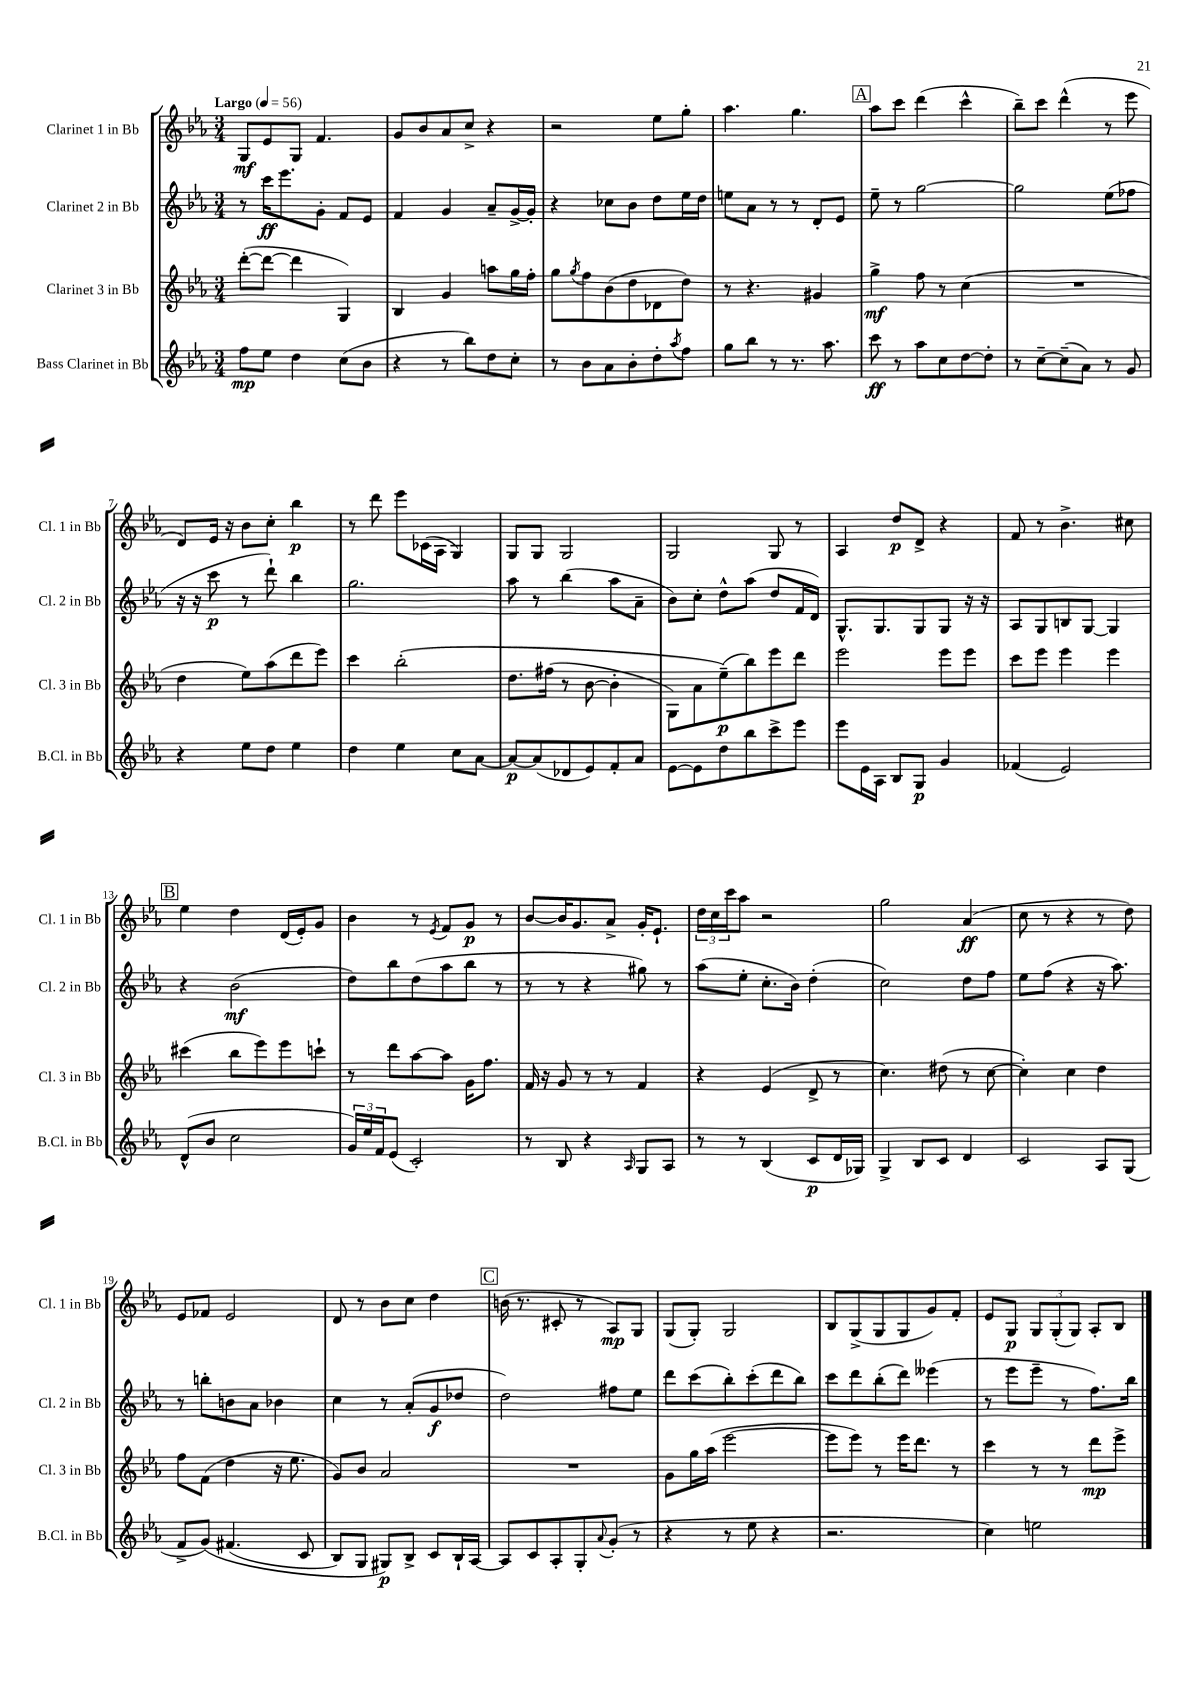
<<
\new StaffGroup <<
\new Staff = "s0" \with { instrumentName = "Clarinet 1 in Bb" shortInstrumentName = "Cl. 1 in Bb" } {
    \clef treble \key ees \major \numericTimeSignature \time 3/4 \tempo "Largo" 4 = 56
    g8\mf ees'8 g8 f'4. |
    g'8 bes'8 aes'8 c''8-> r4 |
    r2 ees''8 g''8-. |
    aes''4. g''4. |
    \mark \markup { \box "A" } aes''8 c'''8 d'''4( c'''4-^ |
    bes''8--) c'''8 d'''4-^( r8 ees'''8 |
    d'8) ees'16 r16 bes'8 c''8-. bes''4\p |
    r8 d'''8 ees'''8 ces'16( aes16 g4) |
    g8 g8 g2 |
    g2 g8 r8 |
    aes4 d''8\p d'8-> r4 |
    f'8 r8 bes'4.-> cis''8 |
    \mark \markup { \box "B" } ees''4 d''4 d'16( ees'16-.) g'8 |
    bes'4 r8 \acciaccatura { ees'8 } f'8 g'8\p r8 |
    bes'8~ bes'16 g'8. aes'8-> g'16-. ees'8.-! |
    \tuplet 3/2 { d''16 c''16 c'''16 } aes''8 r2 |
    g''2 aes'4\ff( |
    c''8 r8 r4 r8 d''8) |
    ees'8 fes'8 ees'2 |
    d'8 r8 bes'8 c''8 d''4 |
    \mark \markup { \box "C" } b'16( r8. cis'8-. r8 aes8\mp) g8 |
    g8( g8-.) g2 |
    bes8 g8->( g8 g8 g'8) f'8-. |
    ees'8 g8\p \tuplet 3/2 { g8 g8-.( g8) } aes8-. bes8 \bar "|." |
}
\new Staff = "s1" \with { instrumentName = "Clarinet 2 in Bb" shortInstrumentName = "Cl. 2 in Bb" } {
    \clef treble \key ees \major \numericTimeSignature \time 3/4
    r8 c'''16\ff ees'''8. g'8-. f'8 ees'8 |
    f'4 g'4 aes'8-- g'16~-> g'16-. |
    r4 ces''8 bes'8 d''8 ees''16 d''16 |
    e''8 aes'8 r8 r8 d'8-. ees'8 |
    \mark \markup { \box "A" } ees''8-- r8 g''2~ |
    g''2 ees''8( fes''8 |
    r16 r16 c'''8\p r8 d'''8-!) bes''4 |
    g''2. |
    aes''8 r8 bes''4( aes''8 aes'8-- |
    bes'8) c''8-. d''8-^ aes''8( d''8 f'16 d'16) |
    g8.-^ g8. g8 g8 r16 r16 |
    aes8 g8 b8 g8~ g4 |
    \mark \markup { \box "B" } r4 bes'2\mf( |
    d''8) bes''8 d''8( aes''8 bes''8 r8 |
    r8 r8 r4 gis''8) r8 |
    aes''8( ees''8-. c''8.-. bes'16) d''4-.( |
    c''2) d''8 f''8 |
    ees''8 f''8( r4 r16 aes''8.) |
    r8 b''8-. b'8 aes'8 bes'4 |
    c''4 r8 aes'8-.( g'8\f des''8 |
    \mark \markup { \box "C" } d''2) fis''8 ees''8 |
    d'''8 c'''8( bes''8-.) c'''8-.( d'''8 bes''8) |
    c'''8 d'''8 bes''8-.( d'''8) eeses'''4( |
    r8 ees'''8 ees'''8-- r8 f''8.) bes''16 \bar "|." |
}
\new Staff = "s2" \with { instrumentName = "Clarinet 3 in Bb" shortInstrumentName = "Cl. 3 in Bb" } {
    \clef treble \key ees \major \numericTimeSignature \time 3/4
    d'''8~-.( d'''8~ d'''4 g4) |
    bes4 g'4 a''8 g''16 f''16-. |
    g''8 \acciaccatura { g''8 } f''8 bes'8( d''8 des'8 d''8) |
    r8 r4. gis'4 |
    \mark \markup { \box "A" } g''4->\mf f''8 r8 c''4( |
    R2. |
    d''4 ees''8) aes''8( d'''8 ees'''8) |
    c'''4 bes''2-.\( |
    d''8. fis''16( r8 bes'8~ bes'4-. |
    g8) aes'8 ees''8--\p(\) bes''8) ees'''8 d'''8 |
    ees'''2 ees'''8 ees'''8 |
    c'''8 ees'''8 ees'''4 ees'''4 |
    \mark \markup { \box "B" } cis'''4( bes''8 ees'''8) ees'''8 c'''8-! |
    r8 d'''8 aes''8~ aes''8 g'16 f''8. |
    f'16 r16 g'8 r8 r8 f'4 |
    r4 ees'4( d'8-> r8 |
    c''4.) dis''8( r8 c''8~ |
    c''4-.) c''4 d''4 |
    f''8 f'8( d''4 r16 ees''8. |
    g'8) bes'8 aes'2 |
    \mark \markup { \box "C" } R2. |
    g'8 g''16 aes''16( ees'''2~ |
    ees'''8 ees'''8) r8 ees'''16 d'''8. r8 |
    c'''4 r8 r8 d'''8\mp ees'''8-> \bar "|." |
}
\new Staff = "s3" \with { instrumentName = "Bass Clarinet in Bb" shortInstrumentName = "B.Cl. in Bb" } {
    \clef treble \key ees \major \numericTimeSignature \time 3/4
    f''8\mp ees''8 d''4 c''8( bes'8 |
    r4 r8 bes''8) d''8 c''8-. |
    r8 bes'8 aes'8 bes'8-. d''8-. \acciaccatura { aes''8 } f''8 |
    g''8 bes''8 r8 r8. aes''8. |
    \mark \markup { \box "A" } c'''8\ff r8 aes''8 c''8 d''8~ d''8-. |
    r8 c''8~-- c''8--( aes'8) r8 g'8 |
    r4 ees''8 d''8 ees''4 |
    d''4 ees''4 c''8 aes'8~ |
    aes'8~\p aes'8( des'8 ees'8) f'8-. aes'8 |
    ees'8~ ees'8 d''8 bes''8 c'''8-> ees'''8 |
    ees'''8 ees'16 aes16 bes8 g8\p g'4 |
    fes'4( ees'2) |
    \mark \markup { \box "B" } d'8-^( bes'8 c''2 |
    \tuplet 3/2 { g'16) ees''16 f'16 } ees'8( c'2-.) |
    r8 bes8 r4 \grace { aes16 } g8 aes8 |
    r8 r8 bes4( c'8\p d'16 ges16) |
    g4-> bes8 c'8 d'4 |
    c'2 aes8 g8( |
    f'8-> g'8)\( fis'4.( c'8 |
    bes8) g8 gis8\p\) bes8-> c'8 bes16-! aes16~ |
    \mark \markup { \box "C" } aes8 c'8 aes8-. g8-. \appoggiatura { aes'8 } g'8-.( r8 |
    r4 r8 ees''8 r4 |
    r2. |
    c''4) e''2 \bar "|." |
}
>>
>>
